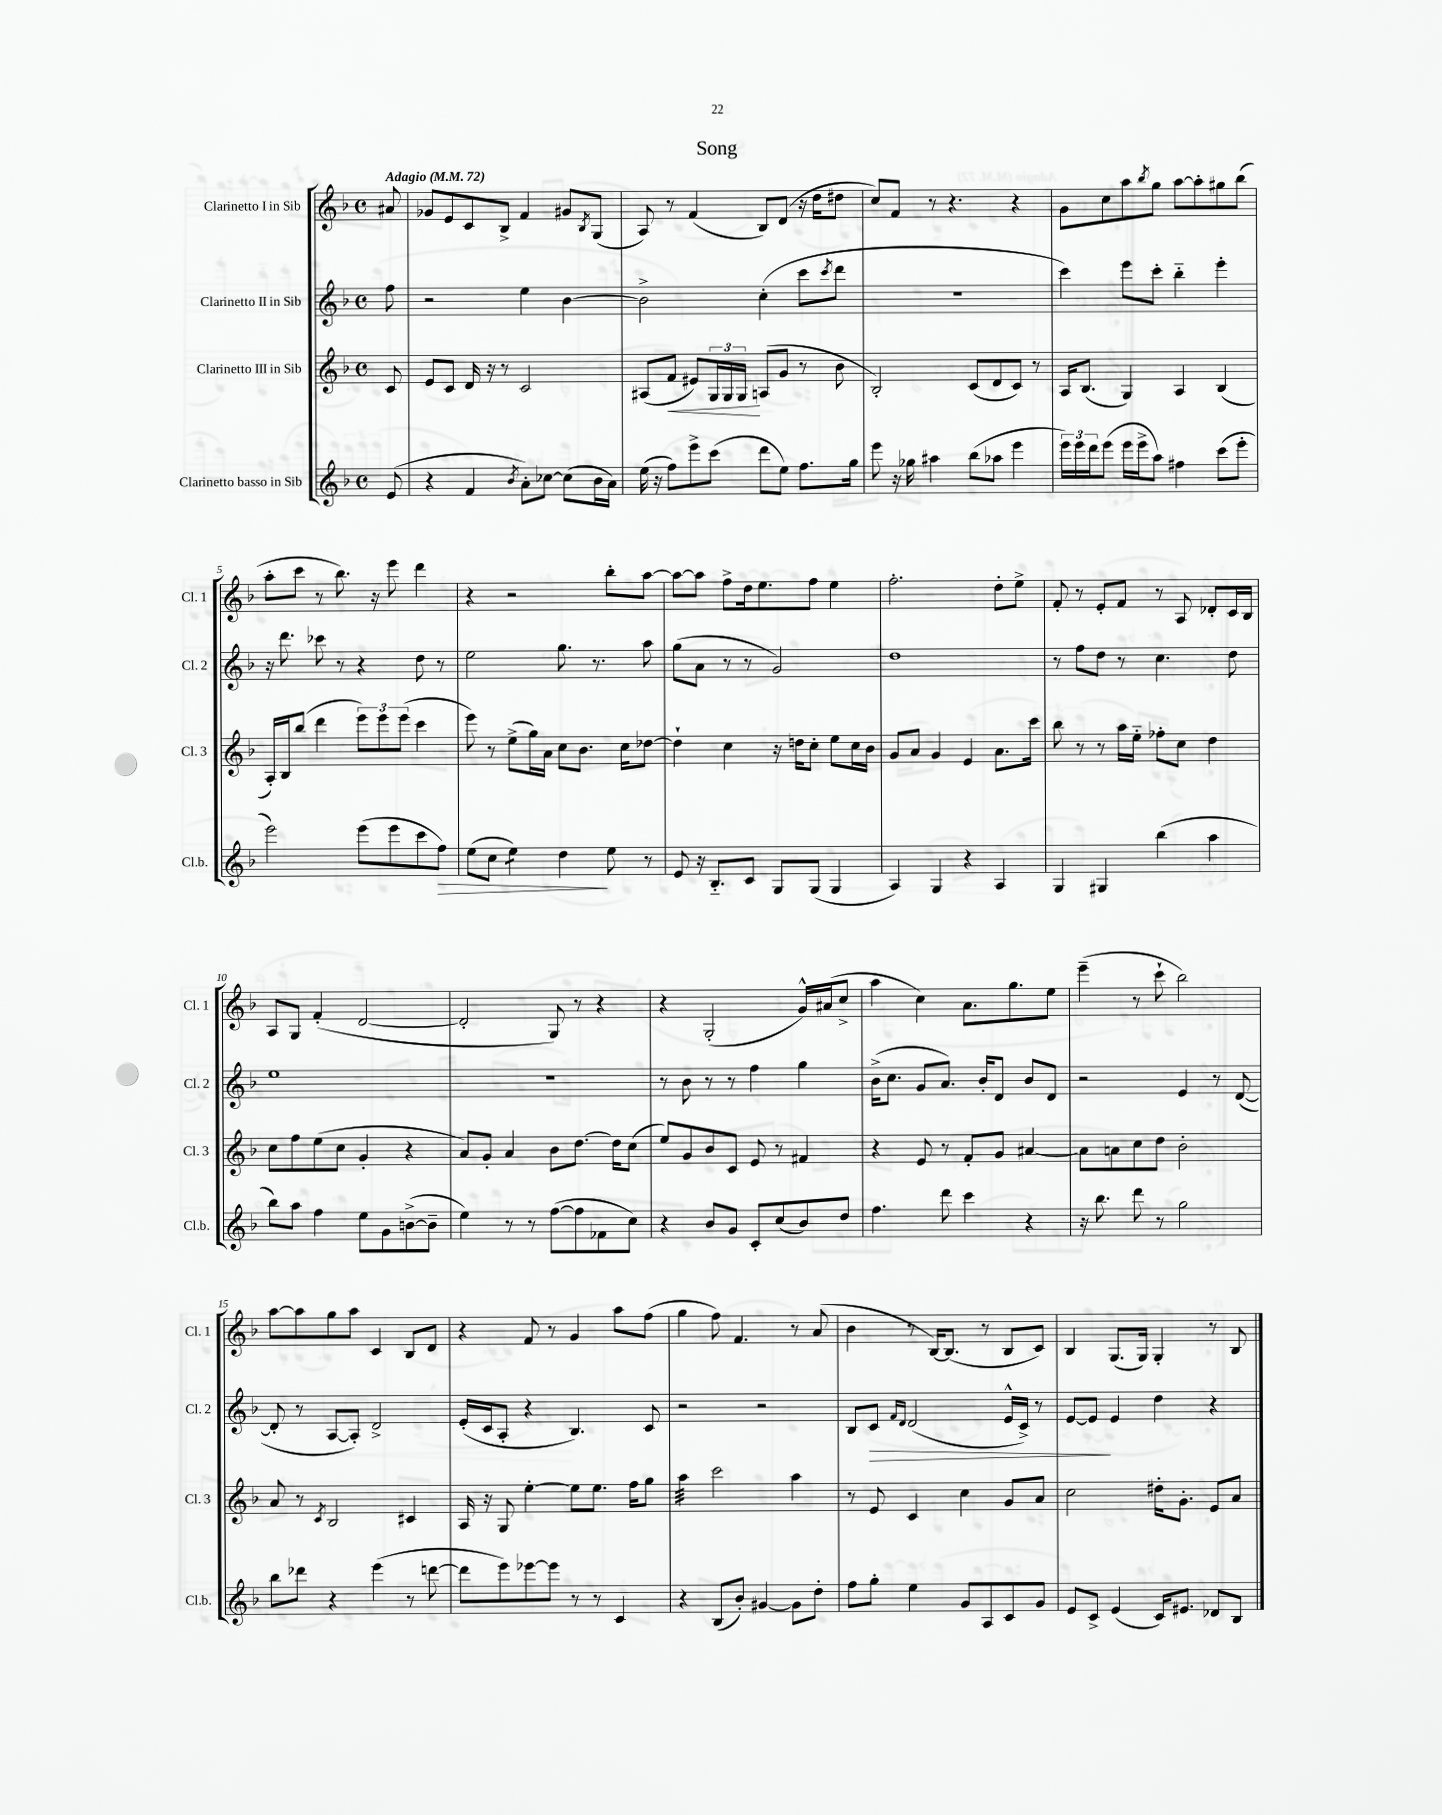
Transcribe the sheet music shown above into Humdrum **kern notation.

**kern	**kern	**kern	**kern
*staff4	*staff3	*staff2	*staff1
*clefG2	*clefG2	*clefG2	*clefG2
*k[b-]	*k[b-]	*k[b-]	*k[b-]
*M4/4	*M4/4	*M4/4	*M4/4
*met(c)	*met(c)	*met(c)	*met(c)
*MM72	*MM72	*MM72	*MM72
(8e	8c	8ff	8a#
=	=	=	=
4r	8e	2r	8g-
.	8c	.	8e
4f	16d	.	8c
.	16r	.	.
.	8r	.	8B-^
8qb-	.	.	.
8a')	2c	4ee	4f
[8cc-	.	.	.
(8cc-]	.	[4b-	8g#
.	.	.	8qB-
16b-	.	.	(8G
16a)	.	.	.
=	=	=	=
(16ee	(8A#	2b-^]	8A)
16r	.	.	.
8ff)	8f	.	8r
8eee^	8e#)	.	(4f
(8ccc	24G	.	.
.	24G	.	.
.	24G	.	.
8ddd	(8A	(4cc'	8B-)
8ee)	8g	.	(8d
8.ff	8r	8ccc	16r
.	.	.	16dd
.	.	8qccc	.
.	8b-	8ddd	8dd#
16gg	.	.	.
=	=	=	=
8eee	2B-')	1r	8cc)
16r	.	.	8f
16gg-	.	.	.
4aa#	.	.	8r
.	.	.	4.r
(8bb-	(8c	.	.
8aa-	8d	.	.
4eee	8c)	.	4r
.	8r	.	.
=	=	=	=
24eee)	16A	4ccc)	8g
24eee	.	.	.
.	(8.B-	.	.
24ddd	.	.	.
(8eee	.	.	8cc
16eee	4G)	8eee	8aa
16eee^	.	.	.
.	.	.	8qbb-
8aa)	.	8ccc'	8gg
4ff#	4A	4bb-'~	[8aa
.	.	.	8aa']
(8ccc	(4B-	4eee'	8gg#
8eee'	.	.	(8bb-
=	=	=	=
2eee)	16A')	16r	8aa'
.	16B-	8.ddd	.
.	(8bb-	.	8ccc
.	4ddd	8ccc-	8r
.	.	8r	8.bb-)
(8eee	12eee)	4r	.
.	.	.	16r
.	12eee	.	.
8eee	.	.	8eee
.	(12eee	.	.
8ccc	4ccc	8dd	4ddd
8ff)	.	8r	.
=	=	=	=
(8ee	8eee)	2ee	4r
8cc	8r	.	.
4ee)	(8ee^	.	2r
.	16gg)	.	.
.	16a	.	.
4dd	8cc	8.gg	.
.	8.b-	.	.
.	.	8.r	.
8ee	.	.	8bb-'
.	16cc	.	.
8r	[8dd-	8aa	[8aa
=	=	=	=
8e	4dd-`]	(8gg	8aa_
16r	.	8a	8aa]
8.B-'~	.	.	.
.	4cc	8r	8ff^
8c	.	8r	16dd
.	.	.	8.ee
8G	16r	2g)	.
.	16dd	.	.
(8G	8cc'	.	8ff
4G	8ee	.	4ee
.	16cc	.	.
.	16b-	.	.
=	=	=	=
4A)	8g	1dd	2.ff'
.	8a	.	.
4G	4g	.	.
4r	4e	.	.
4A	8.a	.	8dd'
.	.	.	8ee^
.	16ccc	.	.
=	=	=	=
4G	8bb-	8r	8f'
.	8r	8ff	8r
4G#	8r	8dd	8e'
.	16aa	8r	8f
.	16ee'~	.	.
(4bb-	8ff-'	4.cc	8r
.	8cc	.	8A
4aa	4dd	.	8d-'
.	.	8dd	16c
.	.	.	16B-
=	=	=	=
8bb-)	8cc	1ee	8A
8aa	8ff	.	8G
4ff	(8ee	.	(4f'
.	8cc	.	.
8ee	4g'	.	[2d
8g	.	.	.
([8b^	4r	.	.
8b~]	.	.	.
=	=	=	=
4ee)	8a)	1r	2d']
.	8g'	.	.
8r	4a	.	.
8r	.	.	.
([8ff	8b-	.	8G)
8ff]	[8.dd	.	8r
8f-	.	.	4r
.	16dd]	.	.
8cc)	(8cc	.	.
=	=	=	=
4r	8ee)	8r	4r
.	8g	8b-	.
8b-	8b-	8r	(2G'
8g	8c	8r	.
8c'	8e	4ff	.
(8cc	8r	.	.
8b-)	4f#	4gg	16g^^)
.	.	.	(16a#
8dd	.	.	8cc^
=	=	=	=
4.ff	4r	(16b-^	4aa
.	.	8.cc	.
.	8e	8g	4cc)
8ddd	8r	8.a)	.
4ccc	8f'	.	8.a
.	.	16b-'	.
.	8g	8d	.
.	.	.	8.gg
4r	[4a#	8b-	.
.	.	8d	8ee
=	=	=	=
16r	8a#]	2r	(4eee~
8.bb-	.	.	.
.	8a	.	.
8ddd	8cc	.	8r
8r	8dd	.	8ccc`
2gg	2b-'	4e	2bb-)
.	.	8r	.
.	.	([8d	.
=	=	=	=
8bb-	8a	8d']	[8aa
8ddd-	8r	8r	8aa]
.	8qc	.	.
4r	2B-	[8A	8gg
.	.	8A'])	8aa
(4eee	.	2d^	4c
8r	4c#	.	8B-
[8ddd	.	.	8d
=	=	=	=
8ddd]	16A	(16e'	4r
.	16r	16c	.
8eee)	8G	8A'	.
[8eee-	[4ee'	4r	8f
8eee-]	.	.	8r
8r	8ee]	4.B-)	4g
8r	8.ee	.	.
4c	.	.	8aa
.	16ff	.	.
.	8gg	8c	(8ff
=	=	=	=
4r	4aa	2r	4gg
(8B-	2ccc	.	8ff)
8b-')	.	.	4.f
[4g#	.	2r	.
8g#]	4aa	.	8r
8dd'	.	.	(8a
=	=	=	=
8ff	8r	8B-	4b-
8gg'	8e	8c	.
.	.	16qqf	.
.	.	16qqd	.
4ee	4c	(2d	8r
.	.	.	[16B-)
.	.	.	(8.B-]
8g	4cc	.	.
8A	.	.	8r
8c	8g	16e^^	8B-
.	.	16c^)	.
8g	8a	8r	8c)
=	=	=	=
8e	2cc	[8e	4B-
8c^	.	8e]	.
(4e	.	4e	(8.G
.	.	.	16G)
16c)	16dd#'	4dd	4G'
8.e#	8.g'	.	.
8d-	8e	4r	8r
8B-	8a	.	8B-
==	==	==	==
*-	*-	*-	*-
